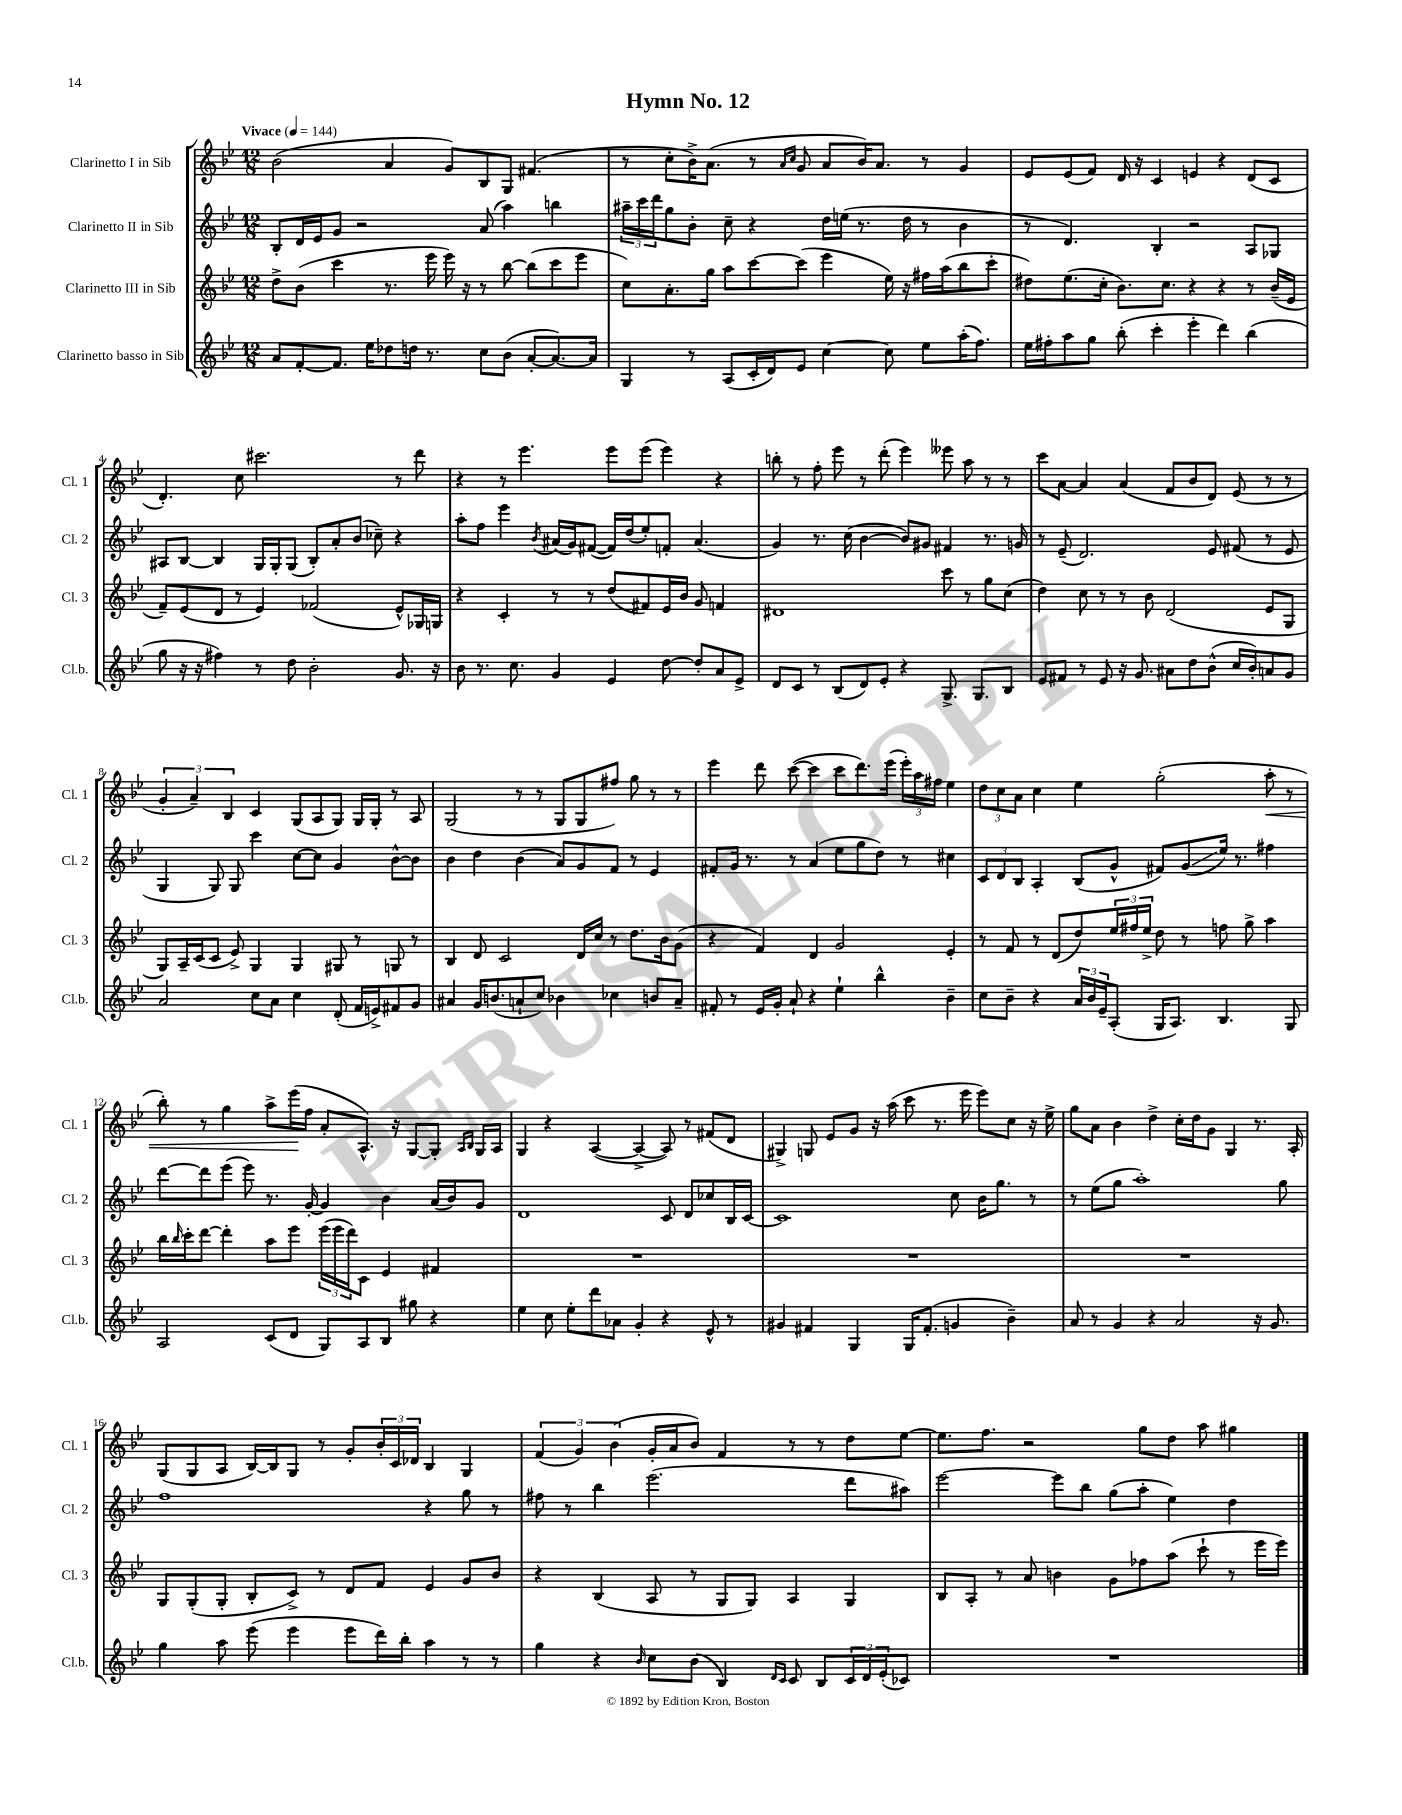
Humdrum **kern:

**kern	**kern	**kern	**kern
*staff4	*staff3	*staff2	*staff1
*clefG2	*clefG2	*clefG2	*clefG2
*k[b-e-]	*k[b-e-]	*k[b-e-]	*k[b-e-]
*M12/8	*M12/8	*M12/8	*M12/8
*MM144	*MM144	*MM144	*MM144
8a	8dd^	8B-'	(2b-
[8f'	(8b-	16d	.
.	.	16e-	.
8.f]	4ccc	8g	.
.	.	2r	.
16ee-	.	.	.
8dd-	8.r	.	4a
16dd	.	.	.
8.r	16eee-	.	.
.	16eee-)	.	8g)
.	16r	.	.
8cc	8r	(8a	8B-
(8b-	[8bb-	4aa)	8G
[8a'	(8bb-]	.	(4.f#
8.a_)	8ccc	4bb	.
.	8eee-	.	.
16a]	.	.	.
=	=	=	=
4G	8cc)	24aa#~	8r
.	.	24ccc	.
.	.	24ddd	.
.	8.a'	8gg	8cc'
8r	.	8b-'	16b-^)
.	16gg	.	(8.a
(8A	8aa	8cc~	.
16c'	[8ccc	4r	8r
16d)	.	.	.
.	.	.	16qqa
.	.	.	16qqcc
8e-	(8ccc]	.	8g
[4cc	4eee-	16dd	8a
.	.	(16ee	.
.	.	8.r	16b-)
.	.	.	8.a
8cc]	16ee-)	.	.
.	16r	16dd	.
8ee-	16ff#	8r	8r
.	(16aa	.	.
(16aa'	8bb-	4b-	4g
8.ff)	.	.	.
.	8ccc'	.	.
=	=	=	=
16ee-	8dd#)	8r	8e-
16ff#'	.	.	.
8aa	(8.ee-	4.d)	(8e-
8gg	.	.	8f)
.	16cc'	.	.
(8bb-'	8.b-)	.	16d
.	.	.	16r
4ccc'	.	4B-'	4c
.	8.cc	.	.
4eee-'	4r	2r	4e
4ddd)	4r	.	4r
(4bb-	8r	8A	(8d
.	(16b-~	8G-	8c
.	16e-	.	.
=	=	=	=
8gg	8f~)	8A#	4.d')
16r	(8e-	[8B-	.
16r	.	.	.
4ff#)	8d	4B-]	.
.	8r	.	8cc
8r	4e-)	16G	2.ccc#
.	.	16G'	.
8dd	.	(8G	.
2b-'	(2f-	8B-')	.
.	.	8a'	.
.	.	(8b-	.
.	.	8cc-~)	.
8.g	8e-^^)	4r	8r
.	16G-	.	8ddd
16r	16G	.	.
=	=	=	=
8b-	4r	8aa'	4r
8.r	.	8ff	.
.	4c'	4eee-	8r
8.cc	.	.	.
.	.	.	4.eee-
.	.	8qb-	.
4g	8r	(16a#	.
.	.	16g)	.
.	8r	([8f#	.
4e-	(8dd	16f#])	8eee-
.	.	(16dd	.
.	8f#)	8ee-')	(8eee-
[8dd	16e-	8f'	4eee-)
.	16b-	.	.
8dd']	8g	(4.a#	.
8a	4f	.	4r
8e-^	.	.	.
=	=	=	=
8d	1d#	4g)	8bb'
8c	.	.	8r
8r	.	8.r	8ff'
(8B-	.	.	8eee-
.	.	(16cc	.
8d)	.	[4b-	8r
8e-'	.	.	(8ddd'
4r	.	8b-])	4eee-)
.	.	8g#	.
8.G^	8ccc	4f#	8eee--
.	8r	.	8aa
8.G	.	.	.
.	8gg	8.r	8r
8B-	(8cc	.	8r
.	.	16g	.
=	=	=	=
8e-	4dd)	8r	8ccc
8f#	.	(8e-~	[8a
8r	8cc	2.d)	4a]
8e-	8r	.	.
16r	8r	.	(4a
8.g	.	.	.
.	8b-	.	.
8a#	(2d	.	8f
8dd	.	.	8b-
(8b-^^	.	8e-	8d)
16cc	.	(8f#	(8e-
16b-')	.	.	.
8a	8e-	8r	8r
8g	8G	8e-	8r
=	=	=	=
2a	8G)	4G	6g'
.	16A~	.	.
.	.	.	6a~)
.	(16c	.	.
.	8c	8G)	.
.	.	.	6B-
.	8e-^)	8G	.
8cc	4G	4ccc	4c
8a	.	.	.
4cc	4G	[8cc	(8G
.	.	8cc]	8A
(8d'	8G#	4g	8G)
16f	8r	.	16G
16e^)	.	.	16G'
8f#	8G	[8b-^^	8r
8g	8r	8b-]	8A
=	=	=	=
4a#	4B-	4b-	(2G
16g	8d	4dd	.
(8.b	.	.	.
.	2c	.	.
8a`	.	(4b-	8r
8cc)	.	.	8r
4b-	.	8a)	8G
.	16d	8g	8G
.	16cc	.	.
4cc-	8r	8f	8ff#)
.	8.dd	8r	8gg
8b	.	4e-	8r
.	16b-	.	.
8a~	(8g	.	8r
=	=	=	=
8f#'	4r	8f#'	4eee-
8r	.	16g	.
.	.	8.r	.
16e-	4f)	.	8ddd
16g'	.	.	.
8a`	.	8r	([8ccc
4r	4d	(4a	4ccc]
4ee-`	2g	8ee-	8ccc
.	.	8gg	8.ddd)
4bb-^^	.	8dd)	.
.	.	.	(16eee-
.	.	8r	24eee-')
.	.	.	24aa
.	.	.	24ff#
4b-~	4e-'	4cc#	4ee-
=	=	=	=
8cc	8r	12c	12dd
.	.	12d	12cc
8b-~	8f	.	.
.	.	12B-	12a
4r	8r	4A'	4cc
.	(8d	.	.
24a	8dd)	(8B-	4ee-
24b-	.	.	.
24e-~	.	.	.
(8A'	24ee-	8g^^	.
.	24ff#	.	.
.	24ee-^	.	.
16G	8dd	8f#)	(2gg'
8.A)	.	.	.
.	8r	(8g	.
4.B-	8ff	16ee-)	.
.	.	8.r	.
.	8gg^	.	.
.	4aa	4ff#	8aa'
8G	.	.	8r
=	=	=	=
2A	16bb-	[8ddd	8bb-')
.	16qqbb-	.	.
.	16ccc'	.	.
.	[8ddd	8ddd]	8r
.	4ddd']	(8eee-	4gg
.	.	8eee-)	.
(8c	8aa	8.r	8aa^
8d	8eee-	.	(16eee-
.	.	[16g'	16ff
8G)	(24eee-	4g]	8a'
.	24eee-	.	.
.	24ddd)	.	.
8A	8c	.	8.A^^)
8B-	4e-	4b-	.
.	.	.	16r
8gg#	.	.	[8G
4r	4f#	(16a	8G']
.	.	16b-)	.
.	.	.	16qqA
.	.	.	16qqB-
.	.	8g	16G
.	.	.	16A
=	=	=	=
4ee-	1.r	1d	4G
8cc	.	.	4r
8ee-'	.	.	.
8ddd	.	.	([4A
8a-	.	.	.
4g'	.	.	4A^_
4r	.	8c	8A])
.	.	8d	8r
8e-^^	.	8cc-	(8f#
8r	.	16B-	8d
.	.	[16c	.
=	=	=	=
4g#	1.r	1c]	4G#^)
4f#	.	.	8G
.	.	.	8e-
4G	.	.	8g
.	.	.	16r
.	.	.	(16aa
16G	.	.	8ccc
(8.f#'	.	.	.
.	.	.	8.r
4g	.	8cc	.
.	.	.	16eee-
.	.	16b-	8eee-)
.	.	8.gg	.
4b-~)	.	.	8cc
.	.	8r	16r
.	.	.	16ee-^
=	=	=	=
8a	1.r	8r	8gg
8r	.	(8ee-	8a
4g	.	8gg	4b-
.	.	1aa')	.
4r	.	.	4dd^
2a	.	.	16cc'
.	.	.	16dd
.	.	.	8g
.	.	.	4G
16r	.	.	8.r
8.g	.	.	.
.	.	8gg	.
.	.	.	16A'
=	=	=	=
4gg	8G	1ff	(8G
.	(8G'	.	8G
8aa	8G'	.	8A
(8eee-	8B-'	.	[16B-)
.	.	.	16B-]
4eee-	8c^)	.	8G
.	8r	.	8r
8eee-	8d	.	8g'
16ddd)	8f	.	24b-'
.	.	.	24c
16bb-'	.	.	.
.	.	.	24d-
4aa	4e-	4r	4B-
8r	8g	8gg	4G
8r	8b-	8r	.
=	=	=	=
4gg	4r	8ff#	(6f
.	.	8r	.
.	.	.	6g)
4r	(4B-	4bb-	.
.	.	.	(6b-
16qqb-	.	.	.
8cc	8A	(2.eee-	16g'
.	.	.	16a
(8b-	8r	.	8b-)
4B-)	8G	.	4f
.	8G)	.	.
16qqd	.	.	.
16qqc	.	.	.
8c	4A	.	8r
8B-	.	.	8r
24c	4G	8ddd	8dd
24d	.	.	.
(24e-'	.	.	.
8c-)	.	8aa#)	[8ee-
=	=	=	=
1.r	8B-	[2eee-	8.ee-]
.	8A'	.	.
.	.	.	8.ff
.	8r	.	.
.	8a	.	2r
.	4b	8eee-]	.
.	.	8bb-	.
.	8g	(8gg	.
.	8ff-	8aa'	8gg
.	(8aa	4ee-)	8dd
.	8ccc`	.	8aa
.	8r	4dd	4gg#
.	16eee-	.	.
.	16eee-)	.	.
==	==	==	==
*-	*-	*-	*-
